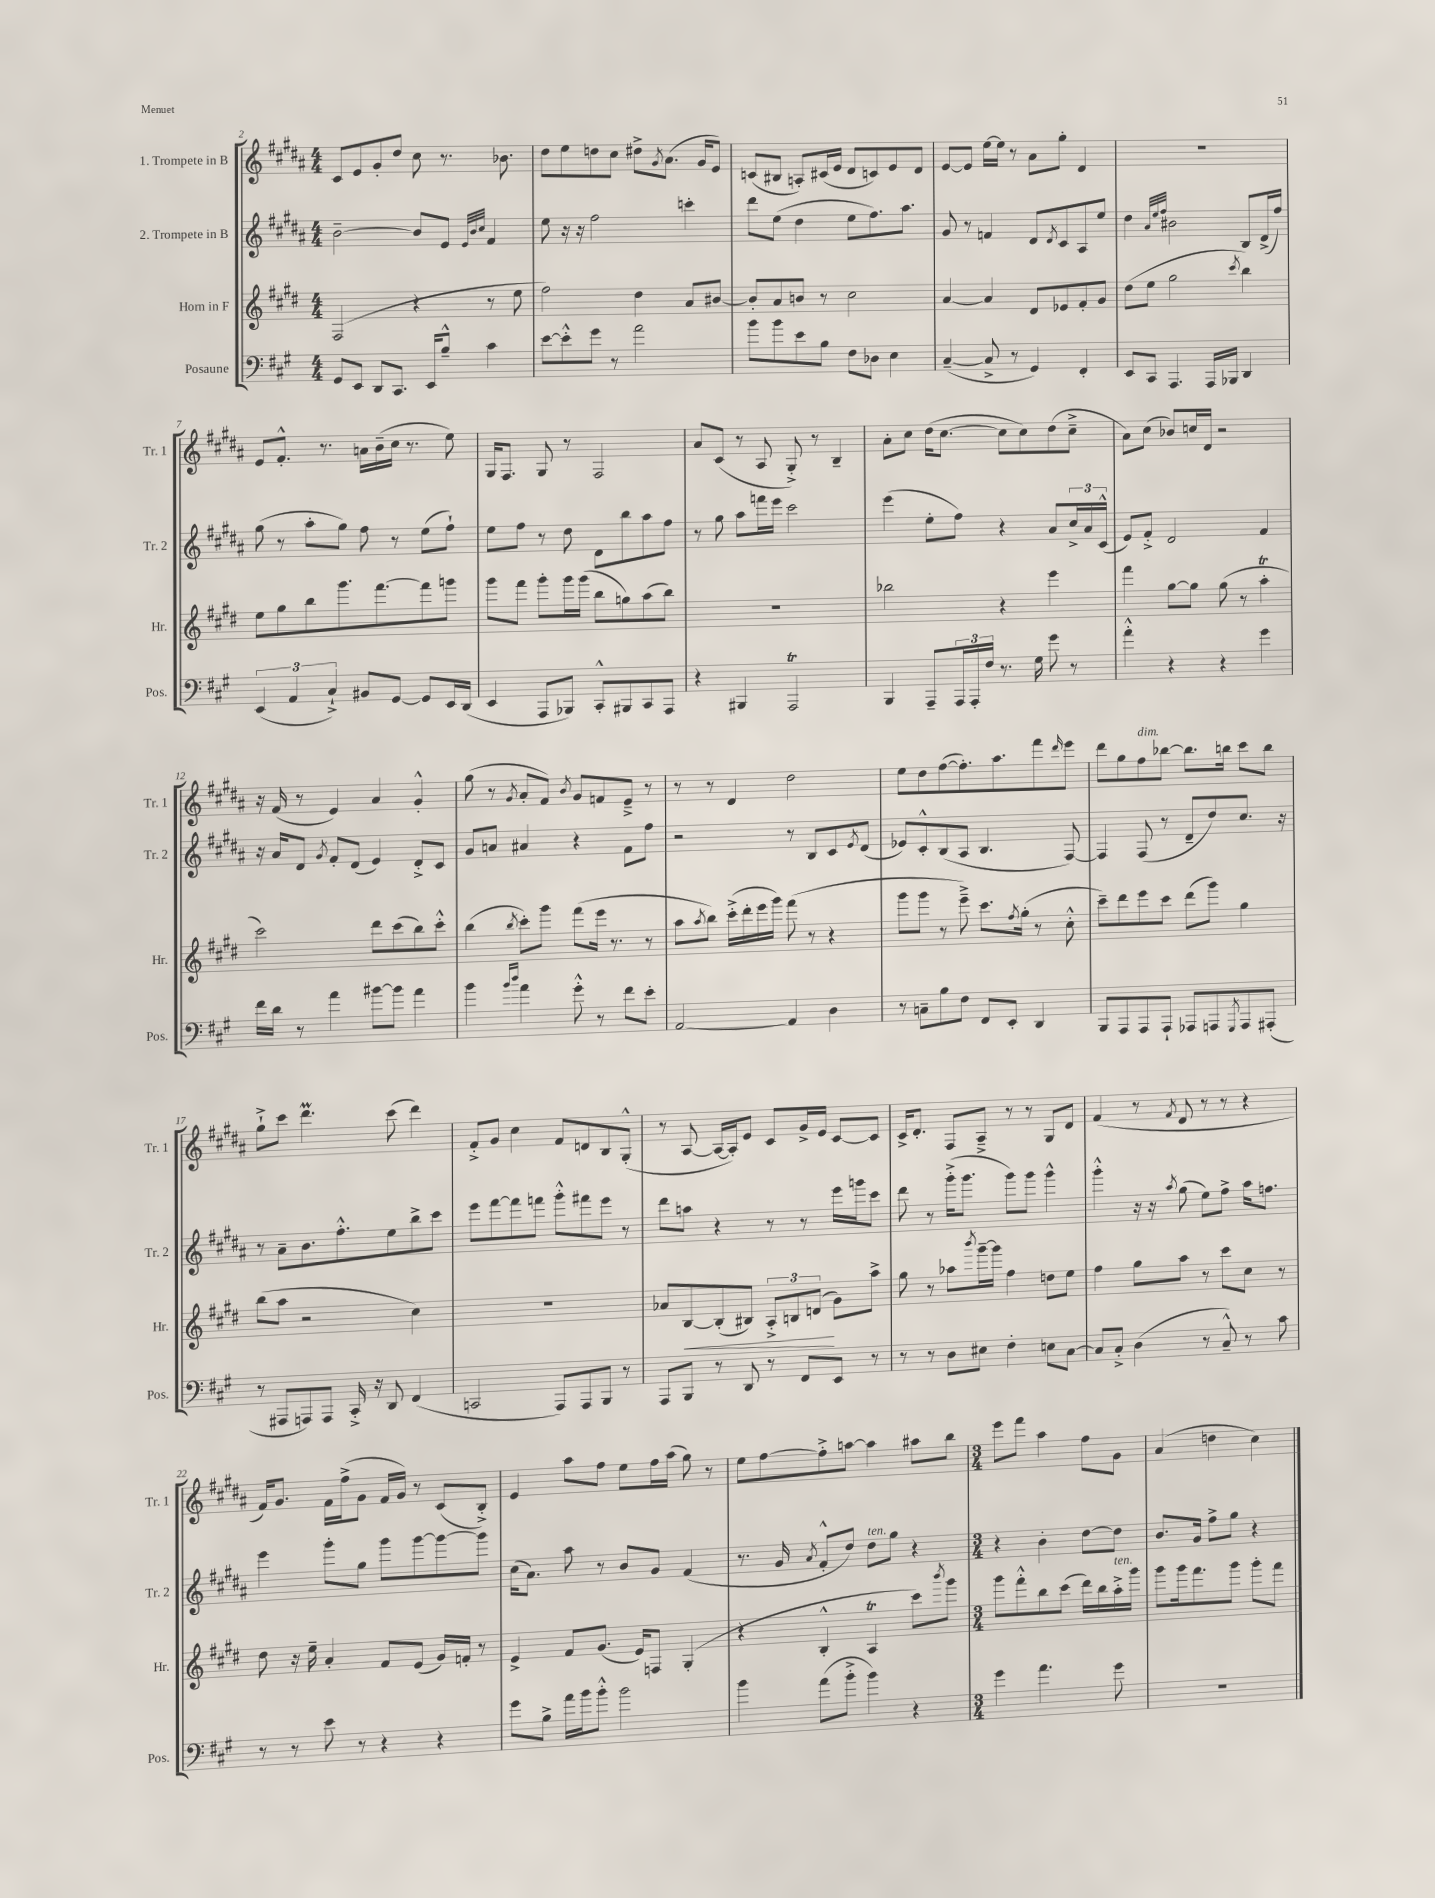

**kern	**kern	**dynam	**kern	**kern
*part4	*part3	*part3	*part2	*part1
*staff4	*staff3	*staff3	*staff2	*staff1
*I"Posaune	*I"Horn in F	*	*I"2. Trompete in B	*I"1. Trompete in B
*I'Pos.	*I'Hr.	*	*I'Tr. 2	*I'Tr. 1
*clefF4	*clefG2	*	*clefG2	*clefG2
*k[f#c#g#]	*k[f#c#g#d#]	*	*k[f#c#g#d#a#]	*k[f#c#g#d#a#]
*M4/4	*M4/4	*	*M4/4	*M4/4
=2	=2	=2	=2	=2
8GG#/L	(2F#/	.	[2b~\	8c#/L
8EE/J	.	.	.	8e/
8DD/L	.	.	.	8g#'/
8.CC#/J	.	.	.	8dd#/J
.	4r	.	8b/L]	8cc#\
16EE/KL	.	.	.	.
8B~^^/J	.	.	8e/J	8.r
.	.	.	32qqe/LLL	.
.	.	.	32qqb/	.
.	.	.	32qqcc#/JJJ	.
4c#\	8r	.	4f#/	.
.	.	.	.	8.b-X\
.	8ee\	.	.	.
=3	=3	=3	=3	=3
[8e\L	2ff#\)	.	8ee\	8dd#\L
8e'^^\]	.	.	16r	8ee\
.	.	.	16r	.
8g#\J	.	.	2ff#\	8ddn\
8r	.	.	.	8cc#\J
2a\	4dd#\	.	.	8dd#X^\L
.	.	.	.	8qg#/
.	.	.	.	(8.a#\J
.	8a/L	.	4cccn'\	.
.	.	.	.	16g#/KL
.	[8b#X/J	.	.	8e/J)
=4	=4	=4	=4	=4
8b\L	8b#'/L]	.	8ddd#\L	(8cn/L
8b\	8a/	.	(8ee\J	8B#X/J
8e\	8bn/J	.	4dd#\	8An'/L)
8B\J	8r	.	.	(16c#X/L
.	.	.	.	16e/JJ
8F#\L	2cc#\	.	8ee\L	8d#/L
8D-X\J	.	.	8.ff#\)	8cn/)
4E\	.	.	.	8e/
.	.	.	8.aa#\J	.
.	.	.	.	8d#/J
=5	=5	=5	=5	=5
([4C#~/	[4a/	.	8g#/	[8e/L
.	.	.	8r	8e/J]
8C#^/]	4a/]	.	4fn/	[16ee\LL
.	.	.	.	16ee\JJ]
8r	.	.	.	8r
4GG#/)	8d#/L	.	8d#/L	8a#\L
.	.	.	8qd#/	.
.	8e-X/	.	8c#/	8gg#'\J
4FF#'/	8f#'/	.	8A#/	4d#/
.	8g#/J	.	8ee/J	.
=6	=6	=6	=6	=6
8EE/L	(8dd#\L	.	4dd#\	1r
8CC#/J	8ee\J	.	.	.
.	.	.	32qqa#/LLL	.
.	.	.	32qqee/	.
.	.	.	32qqff#/JJJ	.
4.AAA/	2gg#\	.	2b#X\	.
16AAA/LL	.	.	.	.
16BBB-X/JJ	.	.	.	.
.	8qccc#/	.	.	.
4DD/	4bb\)	.	8B/L	.
.	.	.	(16d#^/L	.
.	.	.	16ff#/JJ)	.
!!LO:LB:g=z
=7	=7	=7	=7	=7
(6EE/	8ee\L	.	(8gg#\	8e/L
.	8gg#\	.	8r	8.f#'^^/J
6AA/	.	.	.	.
.	8bb\	.	8aa#'\L	.
.	.	.	.	8.r
6C#`^/)	.	.	.	.
.	8.ggg#\	.	8gg#\J)	.
8BB#X/L	.	.	8ff#\	16an\LL
.	[8.fff#\	.	.	(16b~\
[8GG#/J	.	.	8r	16cc#\JJ
.	.	.	.	8.r
8GG#/L]	8fff#\]	.	(8ee\L	.
16EE/L	8gggn\J	.	8ff#`\J)	8ee\)
(16DD/JJ	.	.	.	.
=8	=8	=8	=8	=8
4EE/	8ggg#\L	.	8ee\L	16G#/KL
.	.	.	.	8.F#/J
.	8fff#\J	.	8ff#\J	.
8AAA/L	8ggg#'\L	.	8r	8G#/
8BBB-X/J)	16ggg#\L	.	8dd#\	8r
.	(16ggg#\JJ	.	.	.
8CC#'^^/L	8bb\L	.	8d#\L	2F#/
8BBB#X/	8ggn\)	.	8bb\	.
8CC#/	(8aa\	.	8aa#\	.
8AAA/J	8bb\J)	.	8ff#\J	.
=9	=9	=9	=9	=9
4r	1r	.	8r	8a#/L
.	.	.	8gg#\	(8c#/J
4BBB#X/	.	.	8aa#\L	8r
.	.	.	16fffn\L	8A#/
.	.	.	16eee\JJ	.
2AAAT/	.	.	2ccc#\	8G#'^/)
.	.	.	.	8r
.	.	.	.	4B~/
=10	=10	=10	=10	=10
4BBB/	2bb-X\	.	(4eee\	8a#'\L
.	.	.	.	8cc#\J
8AAA~/L	.	.	8ee'\L	(16dd#\KL
.	.	.	.	[8.cc#\J
24AAA/L	.	.	8ff#\J)	.
24AAA'/	.	.	.	.
24F#/JJ	.	.	.	.
8.r	4r	.	4r	8cc#\L]
.	.	.	.	8cc#\)
16G#\	.	.	.	.
8g#\	4eee\	.	8a#/L	(8dd#\
8r	.	.	24cc#^/L	8cc#~^\J
.	.	.	24a#/	.
.	.	.	(24c#^^/JJ	.
=11	=11	=11	=11	=11
4a'^^\	4fff#\	.	8e/L)	8a#\L)
.	.	.	8f#'^/J	(8cc#\J
4r	[8gg#\L	.	2d#/	8b-X/L)
.	8gg#\J]	.	.	16ccn/L
.	.	.	.	16d#/JJ
4r	(8gg#\	.	.	2r
.	8r	.	.	.
4g#\	4aaT'\	.	4f#/	.
!!LO:LB:g=z
=12	=12	=12	=12	=12
16f#\LL	2ccc#\)	.	16r	16r
16d\JJ	.	.	16a#/KL	(16f#/
8r	.	.	8d#/J	8r
.	.	.	8qg#/	.
4a\	.	.	8f#'/L	4e/)
.	.	.	(8d#/J	.
[8b#X\L	8ddd#\L	.	4e/)	4a#/
8b#\J]	(8ccc#\	.	.	.
4a\	8bb\)	.	8d#'^/L	4g#'^^/
.	8ccc#'^^\J	.	8c#/J	.
=13	=13	=13	=13	=13
4b\	(4bb\	.	8g#/L	(8gg#\
.	.	.	8an/J	8r
16qqb/LL	.	.	.	.
16qqdd/JJ	8qbb/	.	.	8qg#/
4a\	8ccc#'\L)	.	4a#X/	8a#'/L
.	8ggg#\J	.	.	8f#/J)
.	.	.	.	8qb/
8g#'^^\	(8fff#\L	.	4r	8g#/L
8r	16eee\Jk	.	.	8fn/
.	8.r	.	.	.
8f#\L	.	.	8f#\L	8e~^/J
8e'\J	8r	.	8ff#\J	8r
=14	=14	=14	=14	=14
[2AA/	8aa\L	.	2r	8r
.	8qaa/	.	.	.
.	8bb\J)	.	.	8r
.	(16ccc#'^\LL	.	.	4d#/
.	16ddd#'\	.	.	.
.	16eee\	.	.	.
.	16ggg#\JJ)	.	.	.
4AA/]	(8fff#\	.	8r	2dd#\
.	8r	.	8B/L	.
4D\	4r	.	8c#/	.
.	.	.	8qe/	.
.	.	.	(8d#/J	.
=15	=15	=15	=15	=15
8r	8ggg#\L	.	8e-X/L)	8ee\L
8Cn~\L	8ggg#\J	.	8c#'^^/	8dd#\
8B\	8r	.	(8B/	([8ff#\
8F#\J	8eee~^\)	.	8A#/J	8.ff#'\])
8FF#/L	8.ccc#\L	.	4.B/	.
.	.	.	.	8.aa#\
8EE'/J	.	.	.	.
.	8qff#/	.	.	.
.	(16gg#'\Jk	.	.	.
4DD/	8r	.	.	8fff#\
.	.	.	.	16qqddd#/
.	8cc#'^^\	.	[8F#/)	8eee\J
=16	=16	=16	=16	=16
8BBB/L	8ccc#~\L)	.	4F#/]	8ddd#\L
8AAA/	8ddd#\	.	.	8gg#\
!	!	!	!	!LO:TX:a:i:t=dim.
8AAA/	8eee\	.	(8F#/	8ff#\
8AAA`/J	8ccc#\J	.	8r	[8bb-X\J
8AAA-X/L	(8ddd#\L	.	8d#~/L	8.bb-\L]
8AAAn/	8ggg#\J)	.	8dd#/)	.
.	.	.	.	16bbn\Jk
8qGGG#/	.	.	.	.
8AAA/	4gg#\	.	8.cc#/J	8ccc#\L
(8AAA#X'/J	.	.	.	8bb\J
.	.	.	16r	.
!!LO:LB:g=z
=17	=17	=17	=17	=17
8r	(8bb\L	.	8r	8gg#`^\L
8AAA#X/L	8aa\J	.	8a#~\L	8ccc#\J
8AAAn/)	2r	.	8.b\	4.ddd#m\
8AAA/J	.	.	.	.
.	.	.	8.ff#'^^\	.
16CC#'^/	.	.	.	.
16r	.	.	.	.
8DD/	.	.	8ee\	(8ccc#\
(4FF#/	4cc#\)	.	8bb^\	4ddd#\)
.	.	.	8ccc#\J	.
=18	=18	=18	=18	=18
2CCn/	1r	.	8eee\L	8f#'^/L
.	.	.	[8fff#\	8g#/J
.	.	.	8fff#\]	4cc#\
.	.	.	8fffn\J	.
8AAA/L)	.	.	8ggg#'^^\L	8f#/L
8AAA/	.	.	8fff#X\	8dn/
8BBB/J	.	.	8eee\J	8B/
8r	.	.	8r	(8G#'^^/J
=19	=19	=19	=19	=19
8AAA/L	8a-X/L	.	8ddd#\L	8r
!	!	!LO:HP:b	!	!
8BBB/J	[8B/	<	8aan\J	[8A#/
8r	(8B'/]	.	4r	16A#/LL_
.	.	.	.	16A#'/J])
8DD/	8B#X/J)	.	.	8e/J
8r	12A'^/L	.	8r	8c#/L
.	12Bn/	.	.	.
8FF#/L	.	.	8r	16g#^/L
.	(12dn/J	.	.	.
.	.	.	.	16e/JJ
8EE/J	8g#\L)	[	16eee\LL	[8c#/L
.	.	.	16gggn\J	.
8r	8aa^\J	.	8ccc#\J	8c#/J]
=20	=20	=20	=20	=20
8r	8gg#\	.	8ddd#\	16c#^/KL
.	.	.	.	8.d#'/J
8r	8r	.	8r	.
8D\L	8aa-X\L	.	(16ggg#'^\KL	8F#/L
.	.	.	8.ggg#\J	.
.	8qbbb/	.	.	.
8E#X\J	[16ggg#~\L	.	.	8A#~^/J
.	16ggg#\JJ]	.	.	.
4F#'\	4ff#\	.	8ggg#\L)	8r
.	.	.	8ggg#\J	8r
8En\L	8ddn\L	.	4ggg#^^\	8G#/L
[8C#\J	8ee\J	.	.	8d#/J
=21	=21	=21	=21	=21
8C#/L]	4ff#\	.	4ggg#'^^\	(4f#/
8C#'^/J	.	.	.	.
(4D\	8gg#\L	.	16r	8r
.	.	.	16r	.
.	.	.	8qaa#/	8qf#/
.	8aa\J	.	(8gg#\	8d#/
8r	8r	.	8ee\L)	8r
8C#~^^/)	8ccc#\L	.	8ff#^\J	8r
8r	8cc#\J	.	16aa#\KL	4r
.	.	.	8.ffn\J	.
8c#\	8r	.	.	.
!!LO:LB:g=z
=22	=22	=22	=22	=22
8r	8dd#\	.	4eee\	16f#/KL)
.	.	.	.	8.g#/J
8r	16r	.	.	.
.	16ee~\	.	.	.
8e\	4a'/	.	8ggg#'\L	16f#\LL
.	.	.	.	(16ff#^\J
8r	.	.	8gg#\J	8g#\J
4r	8f#/L	.	8ggg#\L	16f#/LL
.	.	.	.	16g#/JJ)
.	(8e/J	.	[8ggg#\	8r
4r	16g#/LL)	.	8ggg#\_	(8c#/L
.	16fn'/JJ	.	.	.
.	8r	.	8ggg#\J]	8B'^/J)
=23	=23	=23	=23	=23
8g#\L	4e^/	.	(16cc#\KL	4e/
.	.	.	8.a#\J)	.
8B^\J	.	.	.	.
16a\LL	8f#/L	.	8aa#\	8aa#\L
16b\J	.	.	.	.
8b'^^\J	(8.g#/J	.	8r	8ff#\J
2b\	.	.	8b/L	8ee\L
.	16e/KL)	.	.	.
.	8Fn/J	.	8g#/J	16ff#\L
.	.	.	.	(16aa#\JJ
.	(4G#'/	.	(4f#/	8gg#\)
.	.	.	.	8r
=24	=24	=24	=24	=24
4b\	4r	.	8.r	8ee\L
.	.	.	.	[8ff#\
.	.	.	16g#/	.
.	.	.	8qa#/	.
(8a\L	4B'^^/	.	8f#'^^/L	8ff#'^\]
8b'^\J	.	.	8dd#/J)	[8aan\J
!	!	!	!LO:TX:a:i:t=ten.	!
4b\)	4AT/	.	8dd#\L	4aa\]
.	.	.	8gg#\J	.
4r	8ccc#\L)	.	4r	8aa#X\L
.	8qbbb/	.	.	.
.	8ggg#\J	.	.	8bb\J
=25	=25	=25	=25	=25
*M3/4	*M3/4	*	*M3/4	*M3/4
4g#\	8ggg#\L	.	4r	8eee\L
.	8fff#'^^\	.	.	8fff#\J
4.a\	8bb\	.	4b'\	4aa#\
.	(8ccc#\J	.	.	.
.	16ddd#\LL)	.	[8dd#\L	8ff#\L
.	16bb\	.	.	.
!	!LO:TX:a:i:t=ten.	!	!	!
8g#\	16aa'^\	.	8dd#\J]	8g#\J
.	16ggg#\JJ	.	.	.
=26	=26	=26	=26	=26
2.r	8ggg#\L	.	8.b/L	(4a#/
.	16ggg#\k	.	.	.
.	8.fff#\	.	16g#/Jk	.
.	.	.	8ff#^\L	4ddn\
.	8ggg#\J	.	8gg#\J	.
.	8ggg#'\L	.	4r	4cc#\)
.	8fff#\J	.	.	.
==	==	==	==	==
*-	*-	*-	*-	*-
